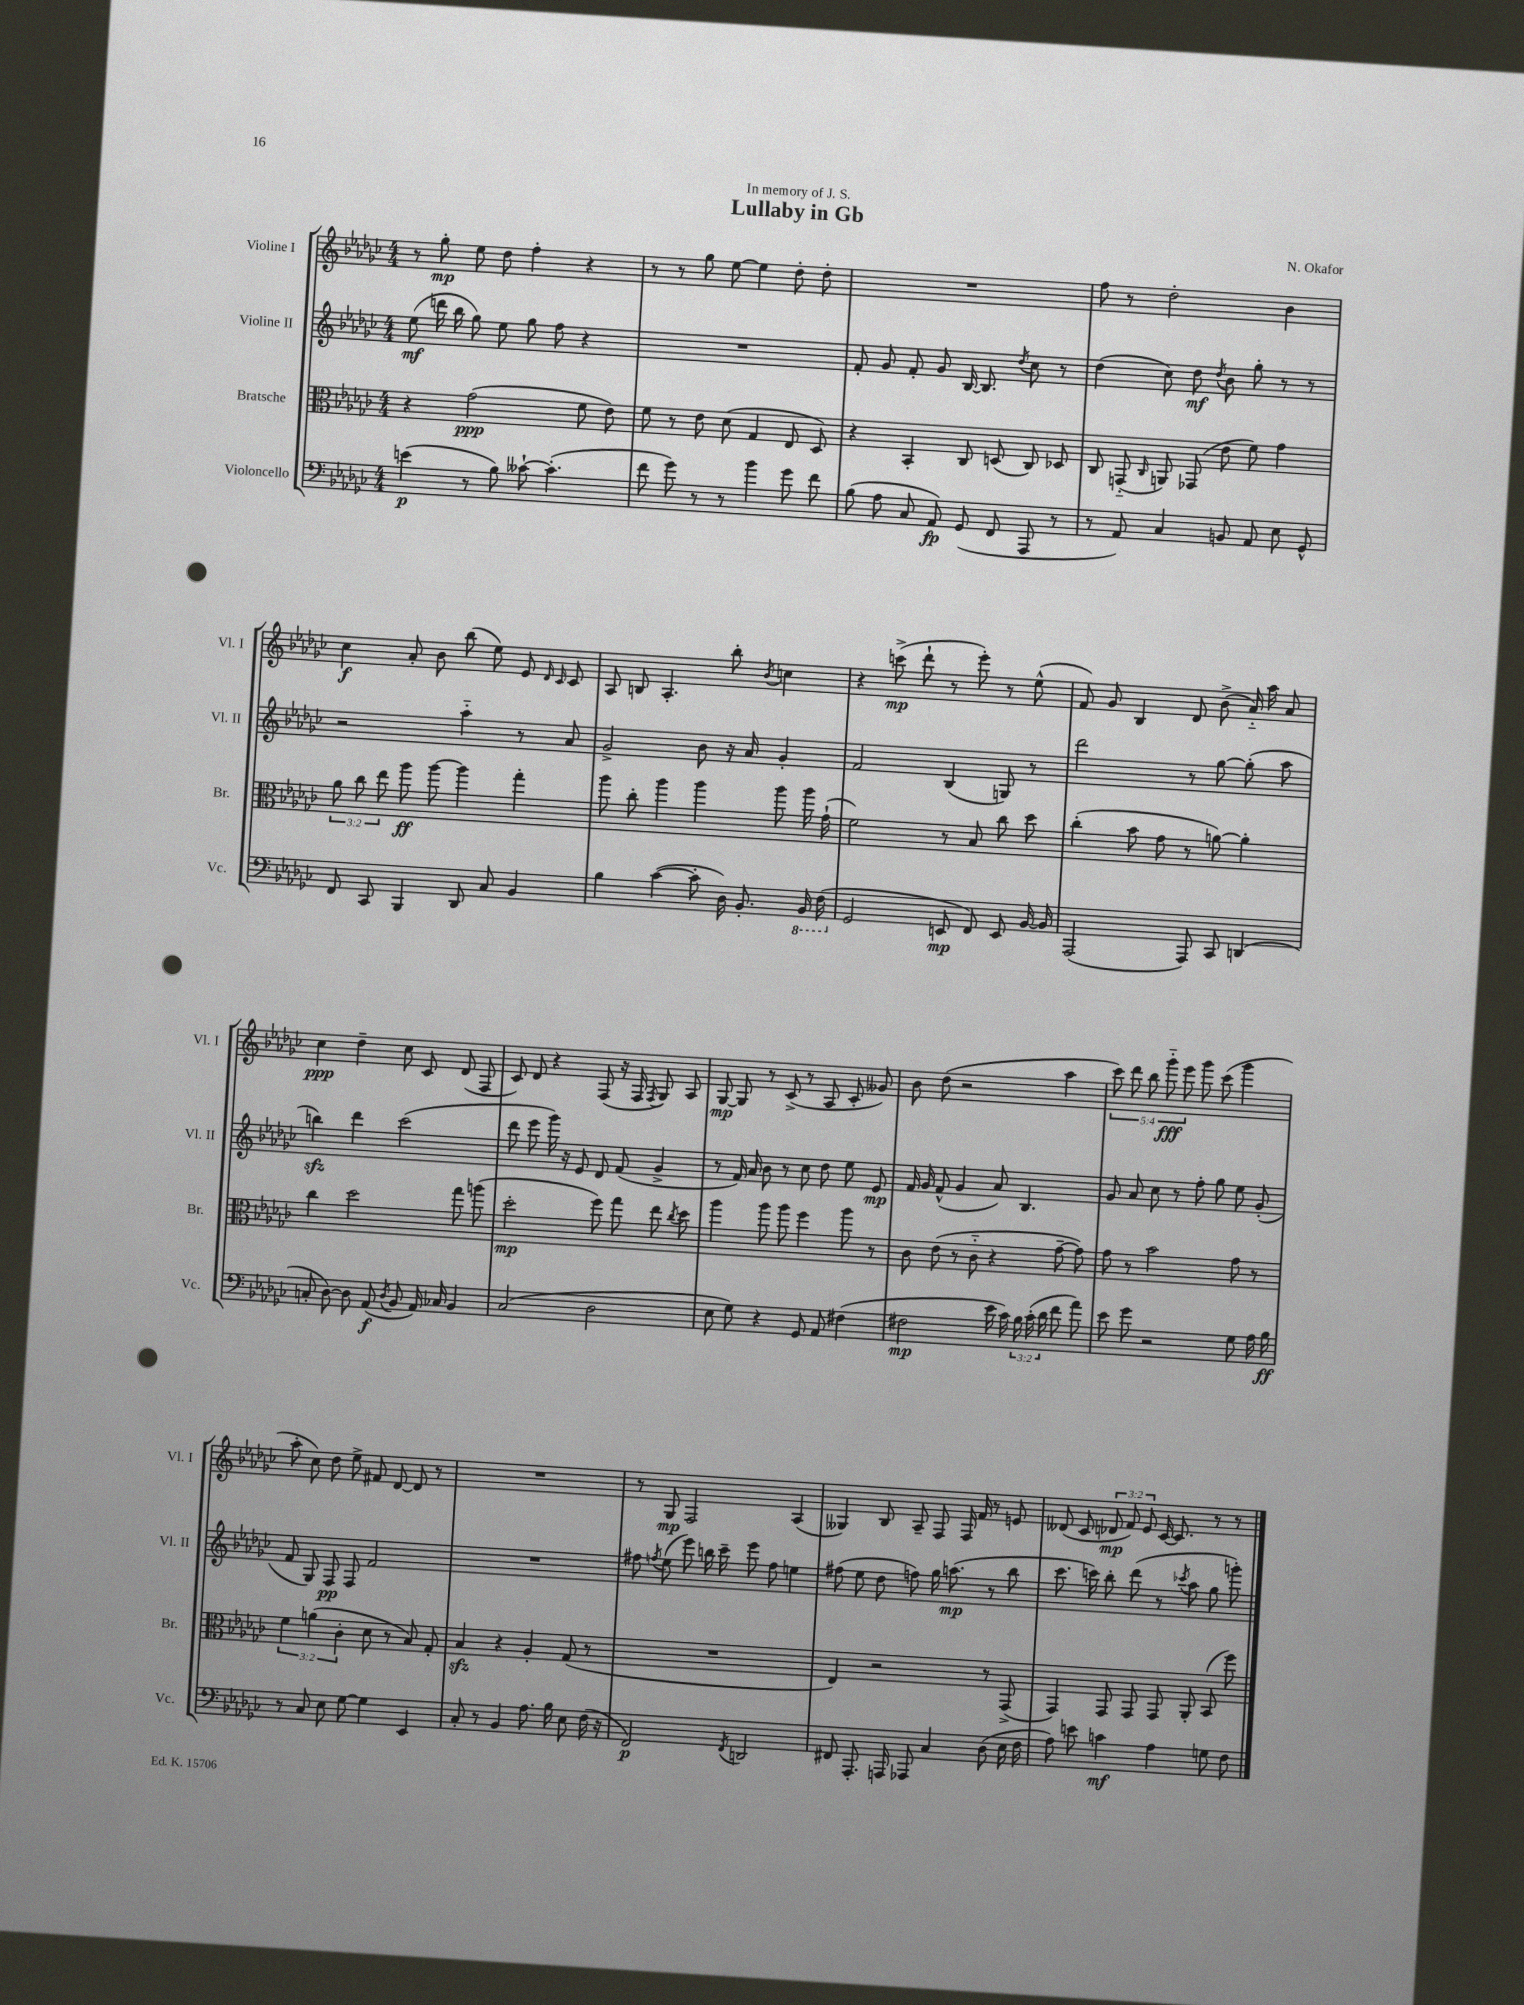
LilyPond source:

\header { title = "Lullaby in Gb" composer = "N. Okafor" dedication = "In memory of J. S." }
<<
\new StaffGroup <<
\new Staff = "s0" \with { instrumentName = "Violine I" shortInstrumentName = "Vl. I" } {
    \clef treble \key ges \major \numericTimeSignature \time 4/4 \override Staff.TupletNumber.text = #tuplet-number::calc-fraction-text
    \autoBeamOff r8 ges''8-.\mp ees''8 des''8 f''4-. r4 |
    r8 r8 ges''8 ees''8~ ees''4 des''8-. des''8-. |
    R1 |
    f''8 r8 des''2-. bes'4 |
    ces''4\f aes'8-. bes'8 bes''8( ees''8) ees'8 \grace { des'16 ces'16 } ces'8 |
    aes8 b8 aes4.-. bes''8-. \acciaccatura { bes'8 } c''4 |
    r4 c'''8->\mp( des'''8-! r8 ees'''8-.) r8 ees''8-^( |
    f'8) ges'8 bes4 des'8 bes'8->( aes'16-_) aes''16 aes'8 |
    ces''4\ppp des''4-- ces''8 ces'8 des'8( f8 |
    ces'8) des'8 r4 f8( r16 f16 \acciaccatura { f8 } ges8) aes8 |
    ges8~\mp ges8 r8 ces'8->( r8 aes8 ces'8-. geses'8) |
    bes'8 des''8( r2 aes''4 |
    \tuplet 5/4 { ces'''8) des'''8 bes''8 ges'''8-_\fff ees'''8 } ges'''8 ces'''8( ges'''4 |
    aes''8-. ces''8) des''8 ees''8-> fis'8 des'8~ des'8 r8 |
    R1 |
    r8 ges8\mp f2 aes4( |
    geses4) bes8 aes8-- f8 f16 f'16 r8 e'8 |
    deses'8( ces'8 \tuplet 3/2 { des'8\mp f'8) ees'8 } ces'16~ ces'8. r8 r8 \bar "|." |
}
\new Staff = "s1" \with { instrumentName = "Violine II" shortInstrumentName = "Vl. II" } {
    \clef treble \key ges \major \numericTimeSignature \time 4/4
    \autoBeamOff ees''8\mf( d'''16 bes''16 ges''8) ees''8 ges''8 f''8 r4 |
    R1 |
    f'8-. ges'8 f'8-. ges'8 bes16~ bes8. \acciaccatura { des''8 } ces''8 r8 |
    des''4( ces''8) des''8\mf \acciaccatura { des''8 } bes'8 ges''8-. r8 r8 |
    r2 aes''4-_ r8 aes'8 |
    ges'2-> bes'8 r16 aes'16 ges'4-. |
    f'2 bes4( g8) r8 |
    des'''2 r8 ges''8~ ges''8-.( aes''8 |
    b''4\sfz) des'''4 ces'''2( |
    des'''8 ees'''8 ges'''16) r16 ees'8 des'8 f'8( ges'4-> |
    r8 f'16) aes'16 bes'8 r8 ces''8 des''8 ees''8 ees'8\mp |
    f'16 ges'16 f'8-^( ges'4 aes'8) bes4. |
    ges'8 aes'8 ces''8 r8 f''8-. ges''8 ees''8 ges'8-.( |
    f'8 ges8) f8\pp f8 f'2 |
    R1 |
    fis''8 \acciaccatura { f''8 } ees''8( ees'''8) b''16 ces'''16-- ees'''8 f''8 e''4 |
    fis''8( ees''8 des''8 f''8) ges''16 a''8.\mp( r8 bes''8 |
    ces'''8. c'''16) bes''8-. des'''8( r8 \acciaccatura { ces'''8 } aes''8 ges''8 g'''8-.) \bar "|." |
}
\new Staff = "s2" \with { instrumentName = "Bratsche" shortInstrumentName = "Br." } {
    \clef alto \key ges \major \numericTimeSignature \time 4/4 \override Staff.TupletNumber.text = #tuplet-number::calc-fraction-text
    \autoBeamOff r4 ges'2\ppp( f'8 ees'8) |
    f'8 r8 ees'8 des'8( ges4 ees8 des8) |
    r4 bes,4-. ces8 d8( ces8) des8 |
    ces8 g,8-_( \grace { ces16 } a,8) ges,8( ees'8 f'8) ges'4 |
    \tuplet 3/2 { aes'8 ces''8 ees''8 } aes''8\ff aes''8~ aes''4 ges''4-. |
    aes''8 ces''8-. aes''4 aes''4 aes''8 aes''16 ges'16-!( |
    f'2) r8 bes8 ces''8 des''8 |
    ces''4-.( bes'8 ges'8 r8 a'8~) a'4-. |
    ces''4 des''2 ges''8 a''8( |
    des''2-.\mp f''8) ges''8 ees''8 \acciaccatura { ces''8 } des''8 |
    aes''4 aes''8 aes''8 f''4 aes''8 r8 |
    ces'8 ees'8( r8 ces'8-_ r4 ges'8~-- ges'8) |
    ges'8 r8 bes'2 ges'8 r8 |
    \tuplet 3/2 { f'4 a'4( ces'4-. } des'8 r8 bes8) ges8-. |
    bes4\sfz r4 aes4-. ges8( r8 |
    R1 |
    ees4) r2 r8 ges,8->( |
    ges,4) ges,8 ges,8 ges,8 aes,8-. bes,8( f''8) \bar "|." |
}
\new Staff = "s3" \with { instrumentName = "Violoncello" shortInstrumentName = "Vc." } {
    \clef bass \key ges \major \numericTimeSignature \time 4/4 \override Staff.TupletNumber.text = #tuplet-number::calc-fraction-text
    \autoBeamOff e'4\p( r8 bes8) ceses'8~-! ceses'4.-.( |
    f'8 ges'8) r8 r8 bes'4 ges'8 f'8 |
    bes8( aes8 ces8 aes,8\fp) ges,8( f,8 aes,,8 r8 |
    r8 aes,8) ces4 b,8 aes,8 ees8 ges,8-^ |
    f,8 ces,8 bes,,4 des,8 ces8 bes,4 |
    bes4 ces'4~( ces'8-. des16) bes,8.-. \ottava #-1 bes,,16 f,16( \ottava #0 |
    ges,2 e,8\mp f,8) e,8 bes,16~ bes,16 |
    aes,,2( aes,,8) ces,8 d,4( |
    c8-. des8~) des8 aes,8\f( \acciaccatura { des8 } bes,8 aes,16) ces16 bes,4 |
    ces2( des2 |
    ees8 ges8) r4 ges,8 aes,8 fis4( |
    fis2\mp ees'16 ces'16) \tuplet 3/2 { bes16 ces'16-.( des'16 } f'8 aes'8) |
    ees'8 ges'8 r2 ges8 aes16 bes16\ff |
    r8 ces8 ees8 ges8~ ges4 ees,4 |
    ces8-. r8 bes,4 aes8. bes16 ees8 f16( r16 |
    f,2\p) \acciaccatura { f,8 } d,2 |
    fis,8 aes,,8.-. a,,16 aes,,8 ces4 des8( ees16 f16 |
    aes8) e'8 c'4\mf aes4 g8 f8 \bar "|." |
}
>>
>>
\layout { \context { \Score \remove "Bar_number_engraver" } }
